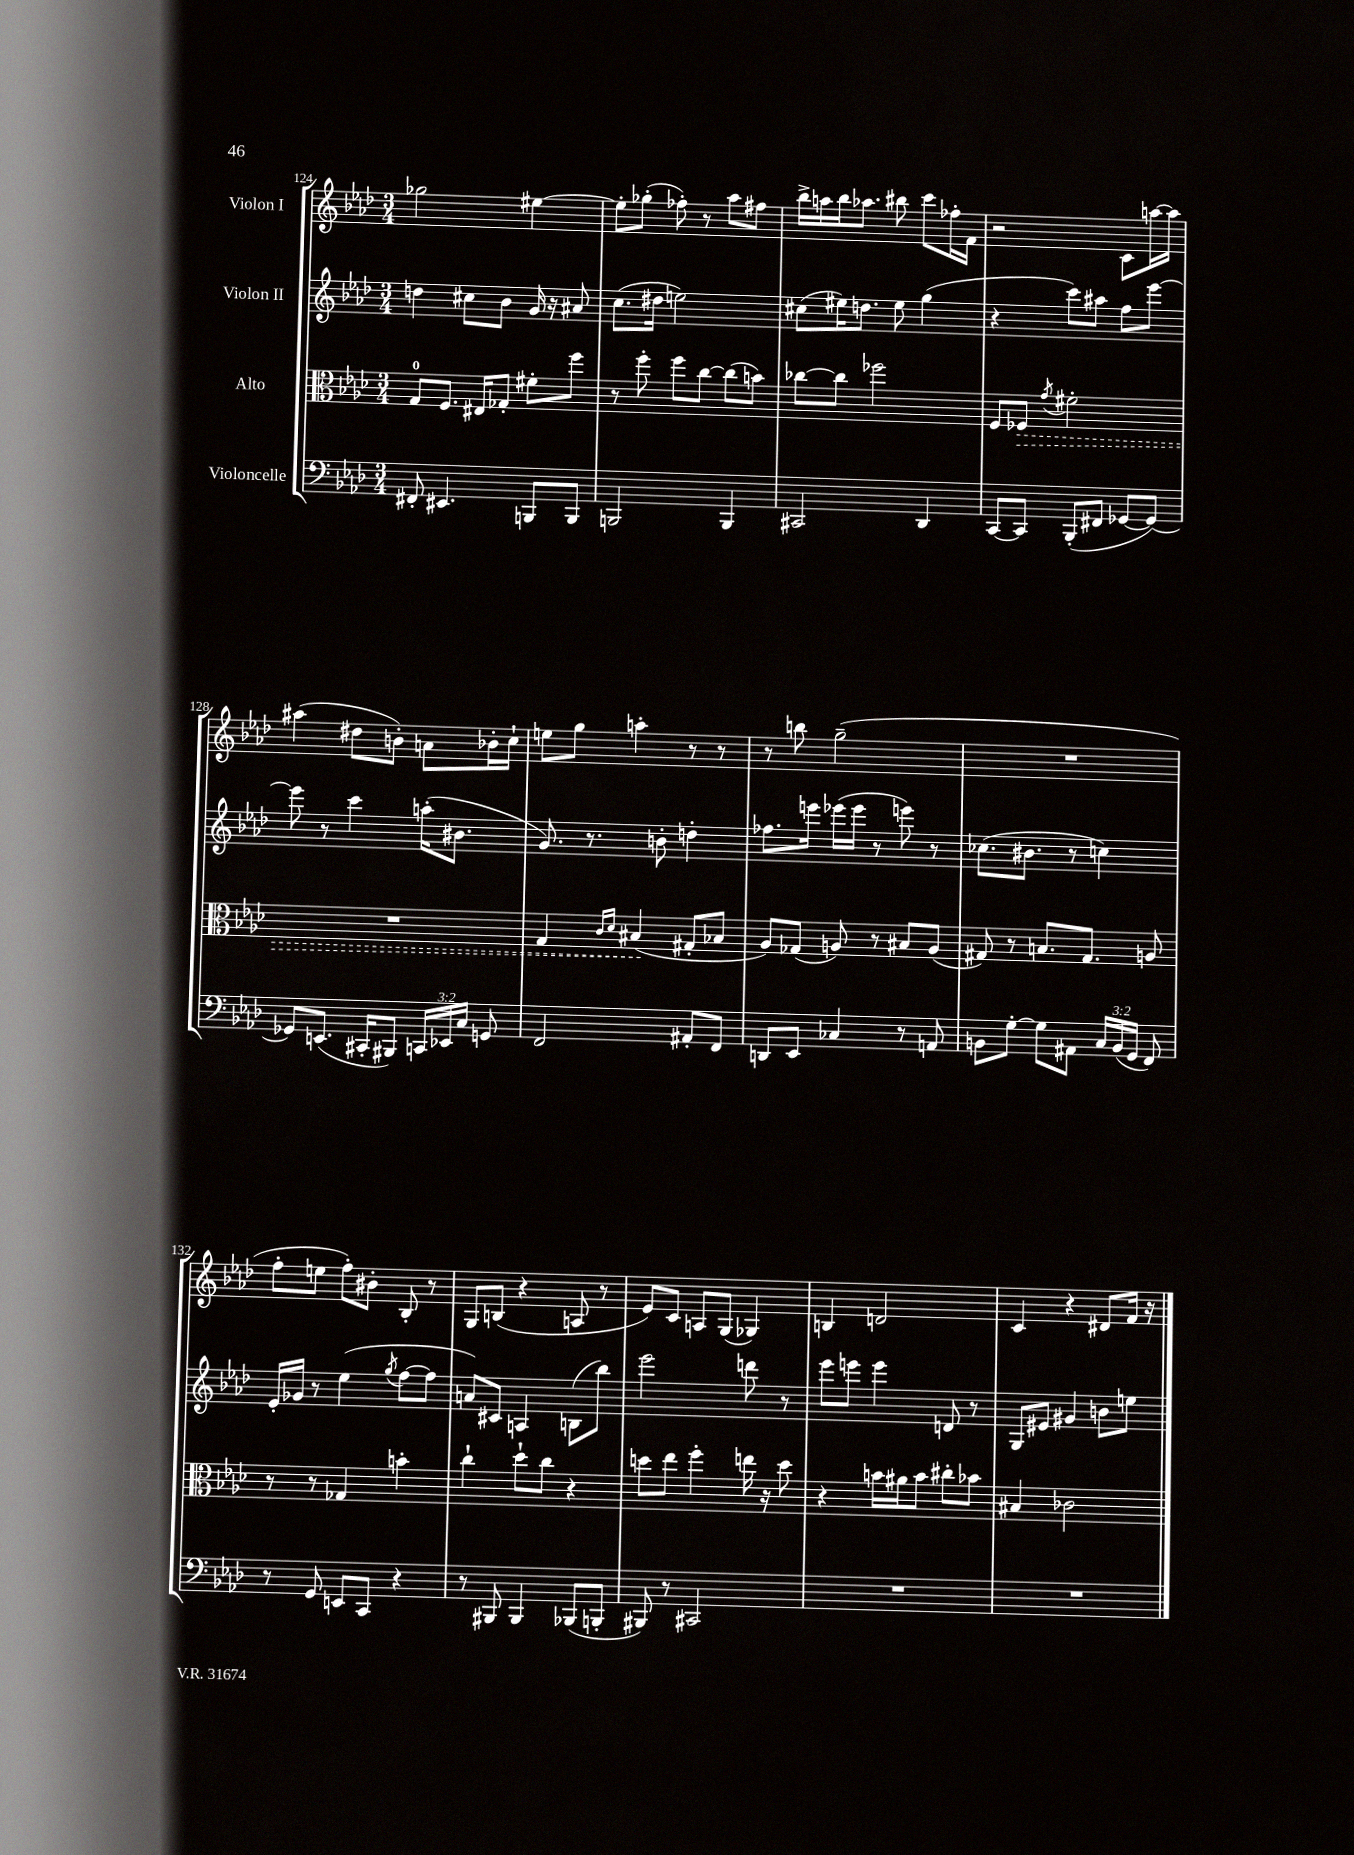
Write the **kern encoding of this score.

**kern	**kern	**kern	**kern
*staff4	*staff3	*staff2	*staff1
*clefF4	*clefC3	*clefG2	*clefG2
*k[b-e-a-d-]	*k[b-e-a-d-]	*k[b-e-a-d-]	*k[b-e-a-d-]
*M3/4	*M3/4	*M3/4	*M3/4
8FF#'/	8G/L	4dd\	2gg-\
4.EE#/	8.F/J	.	.
.	.	8cc#\L	.
.	16E#/LK	.	.
.	8G-'/J	8b-\J	.
8BBB/L	8f#'\L	16g/	[4ee#\
.	.	16r	.
8BBB/J	8ff\J	8a#/	.
=	=	=	=
2BBB/	8r	(8.cc\L	8ee#'\]L
.	8ff'\	.	(8gg-'\J
.	.	16dd#\Jk	.
.	8ff\L	2ee\)	8ff-'\)
.	[8cc\J	.	8r
4BBB/	(8cc\]L	.	8aa-\L
.	8b\J)	.	8ff#\J
=	=	=	=
2CC#/	[8cc-\L	(8cc#\L	16bb-^\LL
.	.	.	16aa\
.	8cc-\]J	16ee#\K)	16bb-\J
.	.	8.dd\J	8.aa-\J
.	2ff-\	.	.
.	.	8ee#\	8bb#\
4DD-/	.	(4gg\	8ccc\L
.	.	.	16ff-'\L
.	.	.	16f\JJ
=	=	=	=
[8CC/L	8F/L	4r	2r
8CC/]J	8F-/J	.	.
.	8qg/	.	.
(8BBB-'/L	2f#'\	8ccc\L)	.
8FF#/J	.	8aa#\J	.
[8GG-/L	.	8ff\L	8c\L
8GG-/_J)	.	[8eee-\J	[16aa\L
.	.	.	16aa\]JJ
=	=	=	=
8GG-/]L	2.r	8eee-\]	(4aa#\
(8.EE/J	.	8r	.
.	.	4ccc\	8dd#\L
16CC#'/LK	.	.	.
8BBB#/J)	.	.	8b'\J)
24CC/LL	.	(16aa'\LK	8a\L
24EE-/	.	.	.
.	.	8.b#\J	.
24C/JJ	.	.	.
8GG/	.	.	16b-'\L
.	.	.	16cc`\JJ
=	=	=	=
2FF/	4G/	8.g/)	8ee\L
.	.	.	8gg\J
.	.	8.r	.
.	16qqc/LL	.	.
.	16qqd-/JJ	.	.
.	(4B#/	.	4aa'\
.	.	8b'\	.
8AA#'/L	8G#'/L	4dd'\	8r
8FF/J	8B-/J	.	8r
=	=	=	=
8DD/L	8A-/L)	8.ff-\L	8r
8EE-/J	(8G-/J	.	8bb\
.	.	16eee\Jk	.
4C-/	8A/)	(16eee-\LL	(2gg~\
.	.	16eee-\JJ	.
.	8r	8r	.
8r	8B#/L	8eee\)	.
8AA/	(8A/J	8r	.
=	=	=	=
8BB\L	8G#/)	(8.cc-\L	2.r
[8G'\J	8r	.	.
.	.	8.b#\J	.
8G\]L	8.B/L	.	.
8AA#\J	.	8r	.
.	8.G#/J	.	.
24C/LL	.	4cc\)	.
(24BB/	.	.	.
24GG/JJ	.	.	.
8FF/)	8A/	.	.
=	=	=	=
8r	8r	16e-'/LL	8ff'\L
.	.	16g-/JJ	.
8GG/	8r	8r	8ee\J
8EE/L	4G-/	(4ee-\	8ff'\L)
8CC/J	.	.	8b#'\J
.	.	8qgg/	.
4r	4b'\	[8ff\L	8B-'/
.	.	8ff\]J	8r
=	=	=	=
8r	4cc`\	8a/L)	8G/L
8BBB#/	.	8c#/J	(8B/J
4BBB#/	8dd-`\L	4A/	4r
.	8cc\J	.	.
(8BBB-/L	4r	(8B\L	8A/
8BBB'/J	.	8bb-\J)	8r
=	=	=	=
8BBB#/)	8dd\L	2eee-\	8e-/L)
8r	8ee-\J	.	8c/J
2CC#/	4ff'\	.	8A/L
.	.	.	(8G/J
.	16ee\	8ddd\	4G-/)
.	16r	.	.
.	8dd\	8r	.
=	=	=	=
2.r	4r	8eee-\L	4B/
.	.	8eee\J	.
.	16b\LL	4eee\	2d/
.	16a#\J	.	.
.	8b\J	.	.
.	8cc#'\L	8d/	.
.	8b-\J	8r	.
=	=	=	=
2.r	4B#/	8G/L	4c/
.	.	8e#/J	.
.	2c-\	4g#/	4r
.	.	8b\L	8d#/L
.	.	8ee\J	16f/Jk
.	.	.	16r
==	==	==	==
*-	*-	*-	*-
